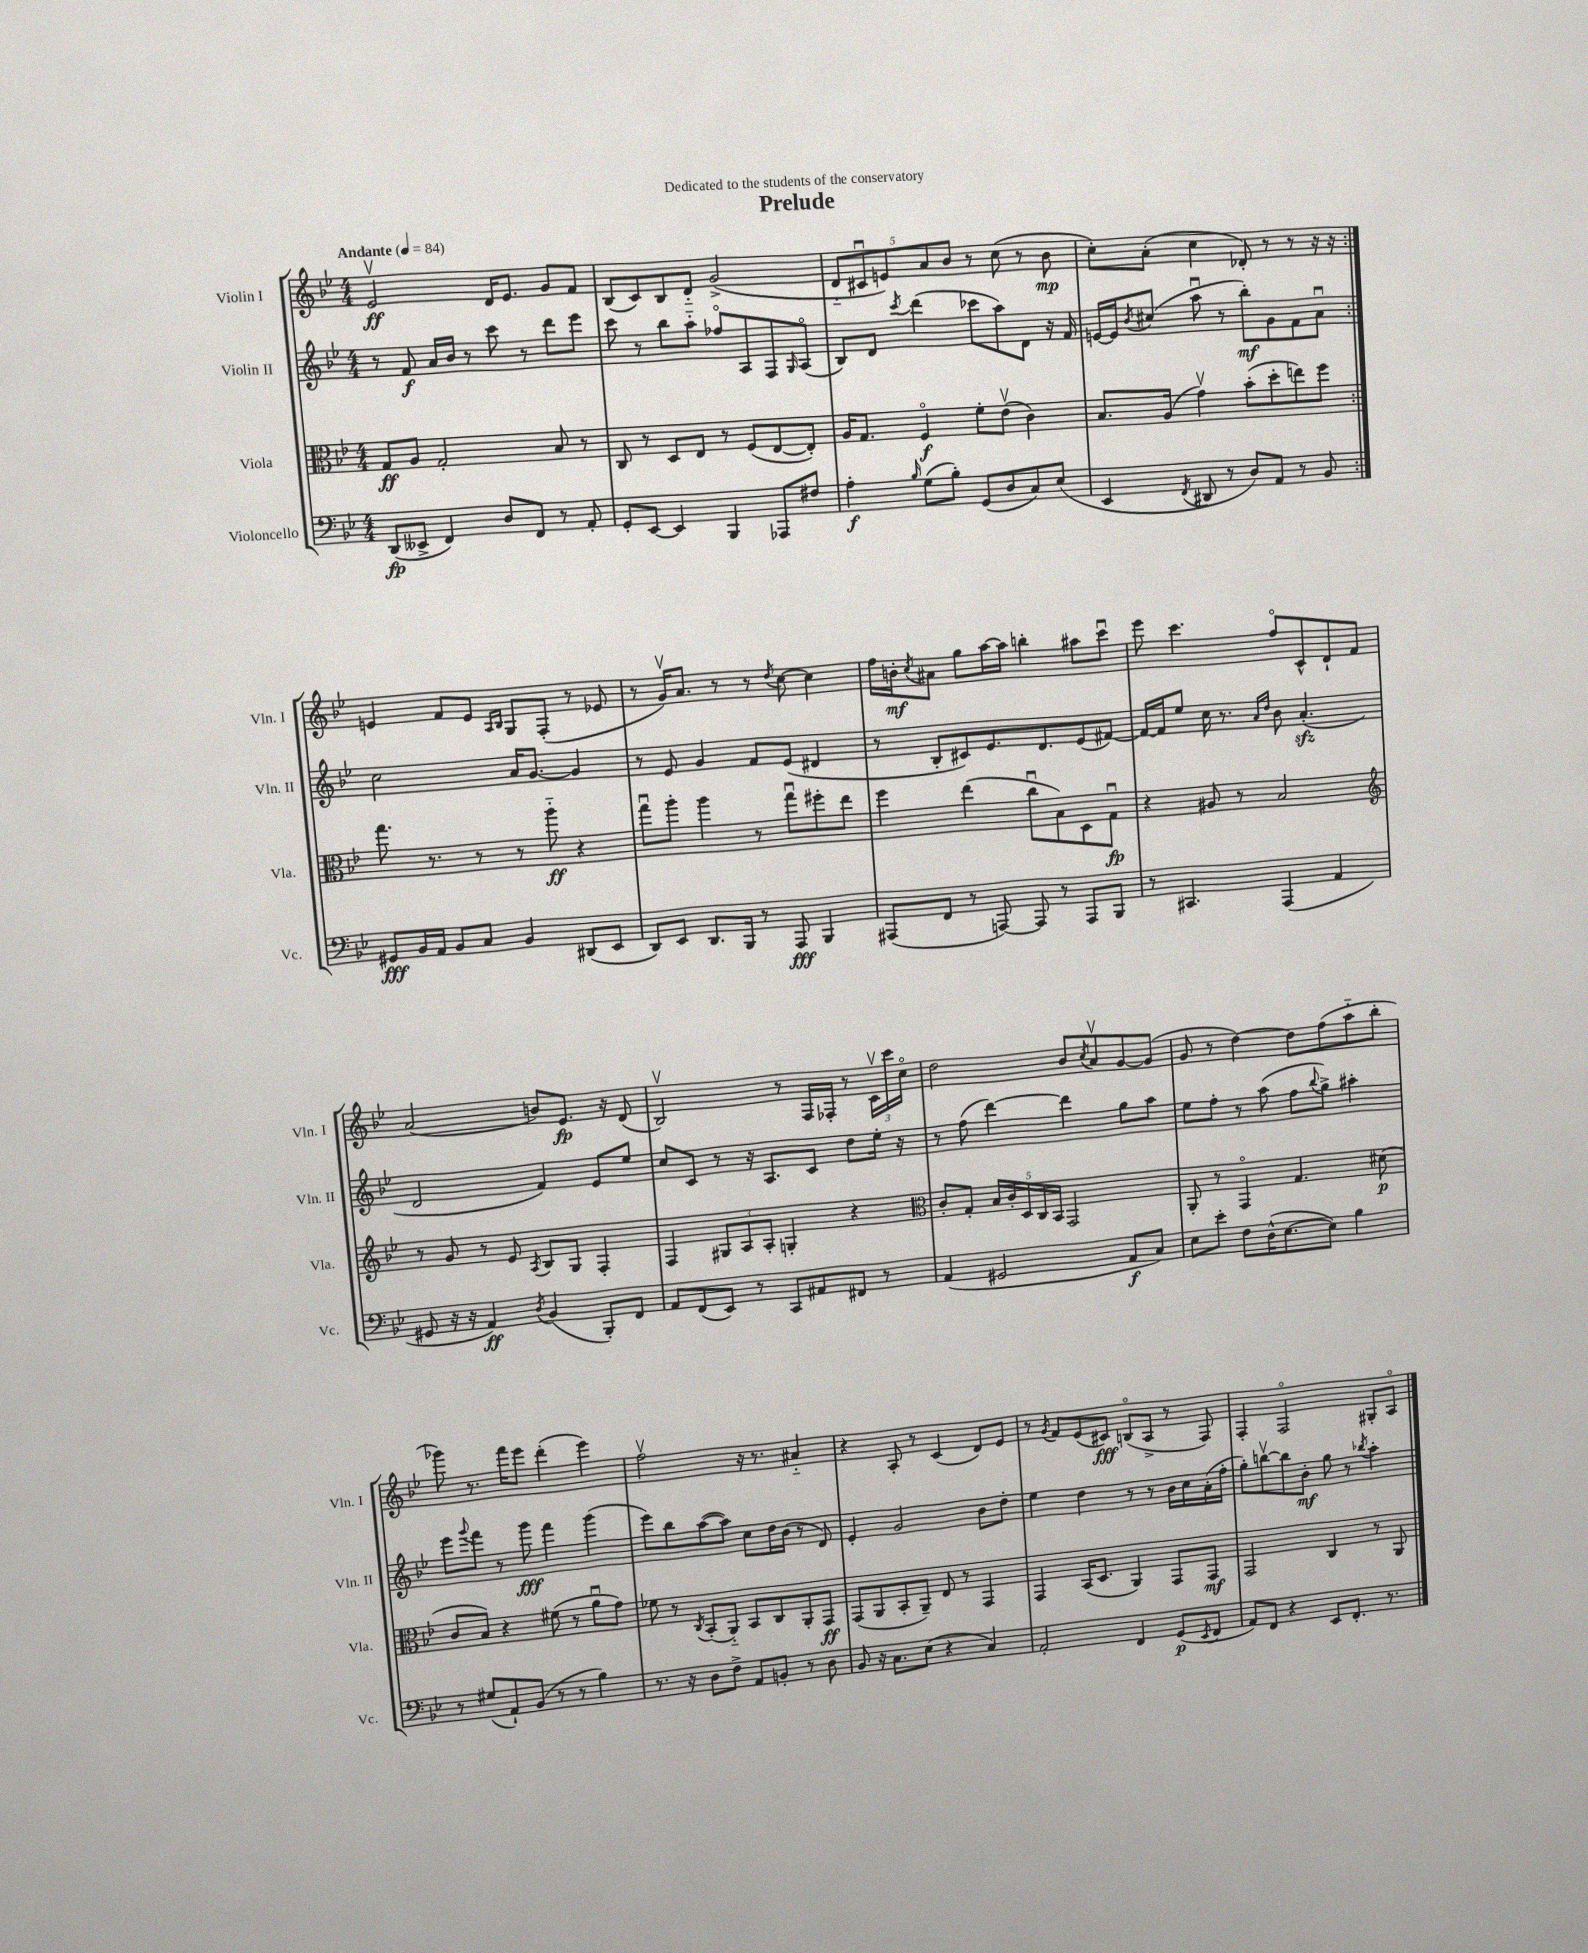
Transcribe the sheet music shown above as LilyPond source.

\header { title = "Prelude" dedication = "Dedicated to the students of the conservatory" }
<<
\new StaffGroup <<
\new Staff = "s0" \with { instrumentName = "Violin I" shortInstrumentName = "Vln. I" } {
    \clef treble \key bes \major \numericTimeSignature \time 4/4 \tempo "Andante" 4 = 84
    \repeat volta 2 { ees'2\upbow\ff d'16 ees'8. g'8 f'8 |
    bes8( c'8) bes8 d'8-_ g'2->( |
    \tuplet 5/4 { d'8-_ cis'8\downbow e'8) a'8 bes'8 } r8 c''8( r8 bes'8\mp |
    c''8-.) a'8-.( c''4 des'8-.) r8 r8 r16 r16 | }
    e'4 f'8 e'8 \grace { a16 bes16 } g8 f8-.( r8 ees'8 |
    r8 g'16\upbow) a'8. r8 r8 \acciaccatura { d''8 } c''8~ c''4 |
    f''16 b'16-.\mf \acciaccatura { c''8 } ais'8 g''8 a''16~ a''16 b''4-. ais''8 c'''8\downbow |
    ees'''8 c'''4. f''8\flageolet c'8-^ d'8-! f'8 |
    a'2( b'8) ees'8.\fp r16 d'8( |
    bes2\upbow) r8 f16 fes16-. r8 \tuplet 3/2 { c'16\upbow c'''16 c''16\flageolet } |
    d''2 bes'8 \acciaccatura { c''8 } a'8\upbow g'8~ g'8( |
    g'8 r8 d''4~) d''8 f''8( a''8-_ bes''8-. |
    ges'''8) r8. f'''16 ees'''8 d'''4-.( ees'''4) |
    f''2\upbow r16 r8. ais'4-_ |
    r4 a8-. r8 c'4( d'8) ees'8 |
    r8 \acciaccatura { g'8 } f'8 ees'8( cis'8\fff) b8\flageolet( a8-> r8 f8) |
    f4-. f2\flageolet gis8-. a8\flageolet \bar "|." |
}
\new Staff = "s1" \with { instrumentName = "Violin II" shortInstrumentName = "Vln. II" } {
    \clef treble \key bes \major \numericTimeSignature \time 4/4
    \repeat volta 2 { r8 f'8\f a'16 bes'16 r8 c'''8 r8 d'''8 ees'''8 |
    c'''8 r8 bes''8 a''8-_ fes''8\flageolet a8 f8 \grace { g16 } a8\flageolet( |
    bes8) d'8 \acciaccatura { c'''8 } d'''4( ces'''8 a''8) d'8 r16 f'16 |
    e'16~ e'16 \acciaccatura { bes'8 } cis''8( a''8\downbow r8 bes''8-.\mf) g'8 f'8 a'8\downbow | }
    c''2 a'16 g'8.~ g'4 |
    r8 ees'8 g'4 f'8 ees'8( dis'4 |
    r8 bes8-. cis'8) ees'8. d'8. ees'8( fis'8~) |
    fis'16~ fis'16 ees''8 c''16 r8. \grace { a'16 d''16 } bes'8 a'4.-.\sfz( |
    d'2 f'4) ees'8 ees''8 |
    c''8 c'8 r8 r16 a8. c'8 d''8 ees''16-. r16 |
    r8 f''8( d'''4~) d'''4 g''8 a''8 |
    ees''8 f''8-. r8 a''8( f''8 \appoggiatura { bes''8 } g''8->) ais''4-. |
    ees'''8 \appoggiatura { g'''8 } f'''8 r8 g'''8\fff f'''4 g'''4( |
    ees'''8) bes''8 a''8~( a''8) c''8 d''16 bes'16( r8 d'8) |
    ees'4-. g'2 bes'8 d''8-. |
    ees''4 d''4 r8 r8 bes'16 c''16 a'16-.( f''16-. |
    g''8-.) b''8~\upbow b''8 bes'8-.\mf g''8 r8 \acciaccatura { bes''8 } a''4-. \bar "|." |
}
\new Staff = "s2" \with { instrumentName = "Viola" shortInstrumentName = "Vla." } {
    \clef alto \key bes \major \numericTimeSignature \time 4/4
    \repeat volta 2 { g8\ff a8 g2-. bes8 r8 |
    c8 r8 d8 ees8 r8 f8( ees8~ ees8-.) |
    a16 g8. f4\flageolet\f f'8-. ees'8\upbow( c'4) |
    bes8. a16( g'4\upbow) bes'8-.( d''8-. e''8) f''8 | }
    g''8. r8. r8 r8 a''8-_\ff r4 |
    g''8\downbow a''8-. a''4 r8 g''8\downbow fis''8-. ees''8 |
    f''4 ees''4( c''8\downbow bes8) d8 g8\downbow\fp |
    r4 ais8 r8 bes2 |
    \clef treble r8 g'8 r8 ees'8 \acciaccatura { a8 } bes8 g8 f4-. |
    f4 \tuplet 3/2 { gis8 a8 a8-. } g4-. r4 |
    \clef alto c'8-. g8-. \tuplet 5/4 { bes16 c'16-. d16 c16 bes,16 } g,2 |
    a,8-. r8 g,4\flageolet g4. dis'8\p( |
    c'8 bes8) r4 fis'8( r8 a'8\downbow g'8) |
    fes'8 r8 \acciaccatura { c8 } bes,8-.( a,8-_) bes,8 c8 a,8-. g,8\ff |
    g,8( a,8 bes,8-. a,8--) ees8 r8 g,4 |
    g,4 bes,16( d8. a,4) g,8 g,8\mf |
    g,2 c4 r8 a,8 \bar "|." |
}
\new Staff = "s3" \with { instrumentName = "Violoncello" shortInstrumentName = "Vc." } {
    \clef bass \key bes \major \numericTimeSignature \time 4/4
    \repeat volta 2 { d,8\fp( eeses,8-> f,4) d8 f,8 r8 a,8-. |
    g,8-. ees,8~ ees,4 bes,,4 aes,,8 fis8 |
    a4-.\f \grace { bes16 } g8( bes8-.) g,8( d8 c8) ees8( |
    ees,4 \acciaccatura { f,8 } dis,8 r8 d8) a,8 r8 bes,8 | }
    gis,8\fff bes,16 a,16 bes,8 c8 bes,4 dis,8( ees,8 |
    d,8) ees,8 d,8. bes,,16 r8 a,,8\fff bes,,4 |
    ais,,8( f,8 r8 a,,8~) a,,8 r8 a,,8 bes,,8 |
    r8 cis,4. a,,4( a,4 |
    gis,8 r16 r16 a,4\ff) \acciaccatura { d8 } bes,4( bes,,8-.) f,8 |
    a,8 f,8( ees,8) r8 c,8 ais,8 fis,8 r8 |
    a,4( gis,2 a,8\f c8) |
    ees8 ees'8-. f8 d16-^( ees8.~ ees8) bes4 |
    r8 gis8( a,8-!) bes,8( r8 r8 bes4) |
    r8. r16 d8 f8-> a,8 b,8-. r8 d8 |
    bes,8 r16 c8. ees8( r4 c4) |
    a,2-. f,4 g,8\p( \acciaccatura { ees,8 } f,8 |
    a,8) f,8 r4 ees,8 f,8.-. r8. \bar "|." |
}
>>
>>
\layout { \context { \Score \remove "Bar_number_engraver" } }
